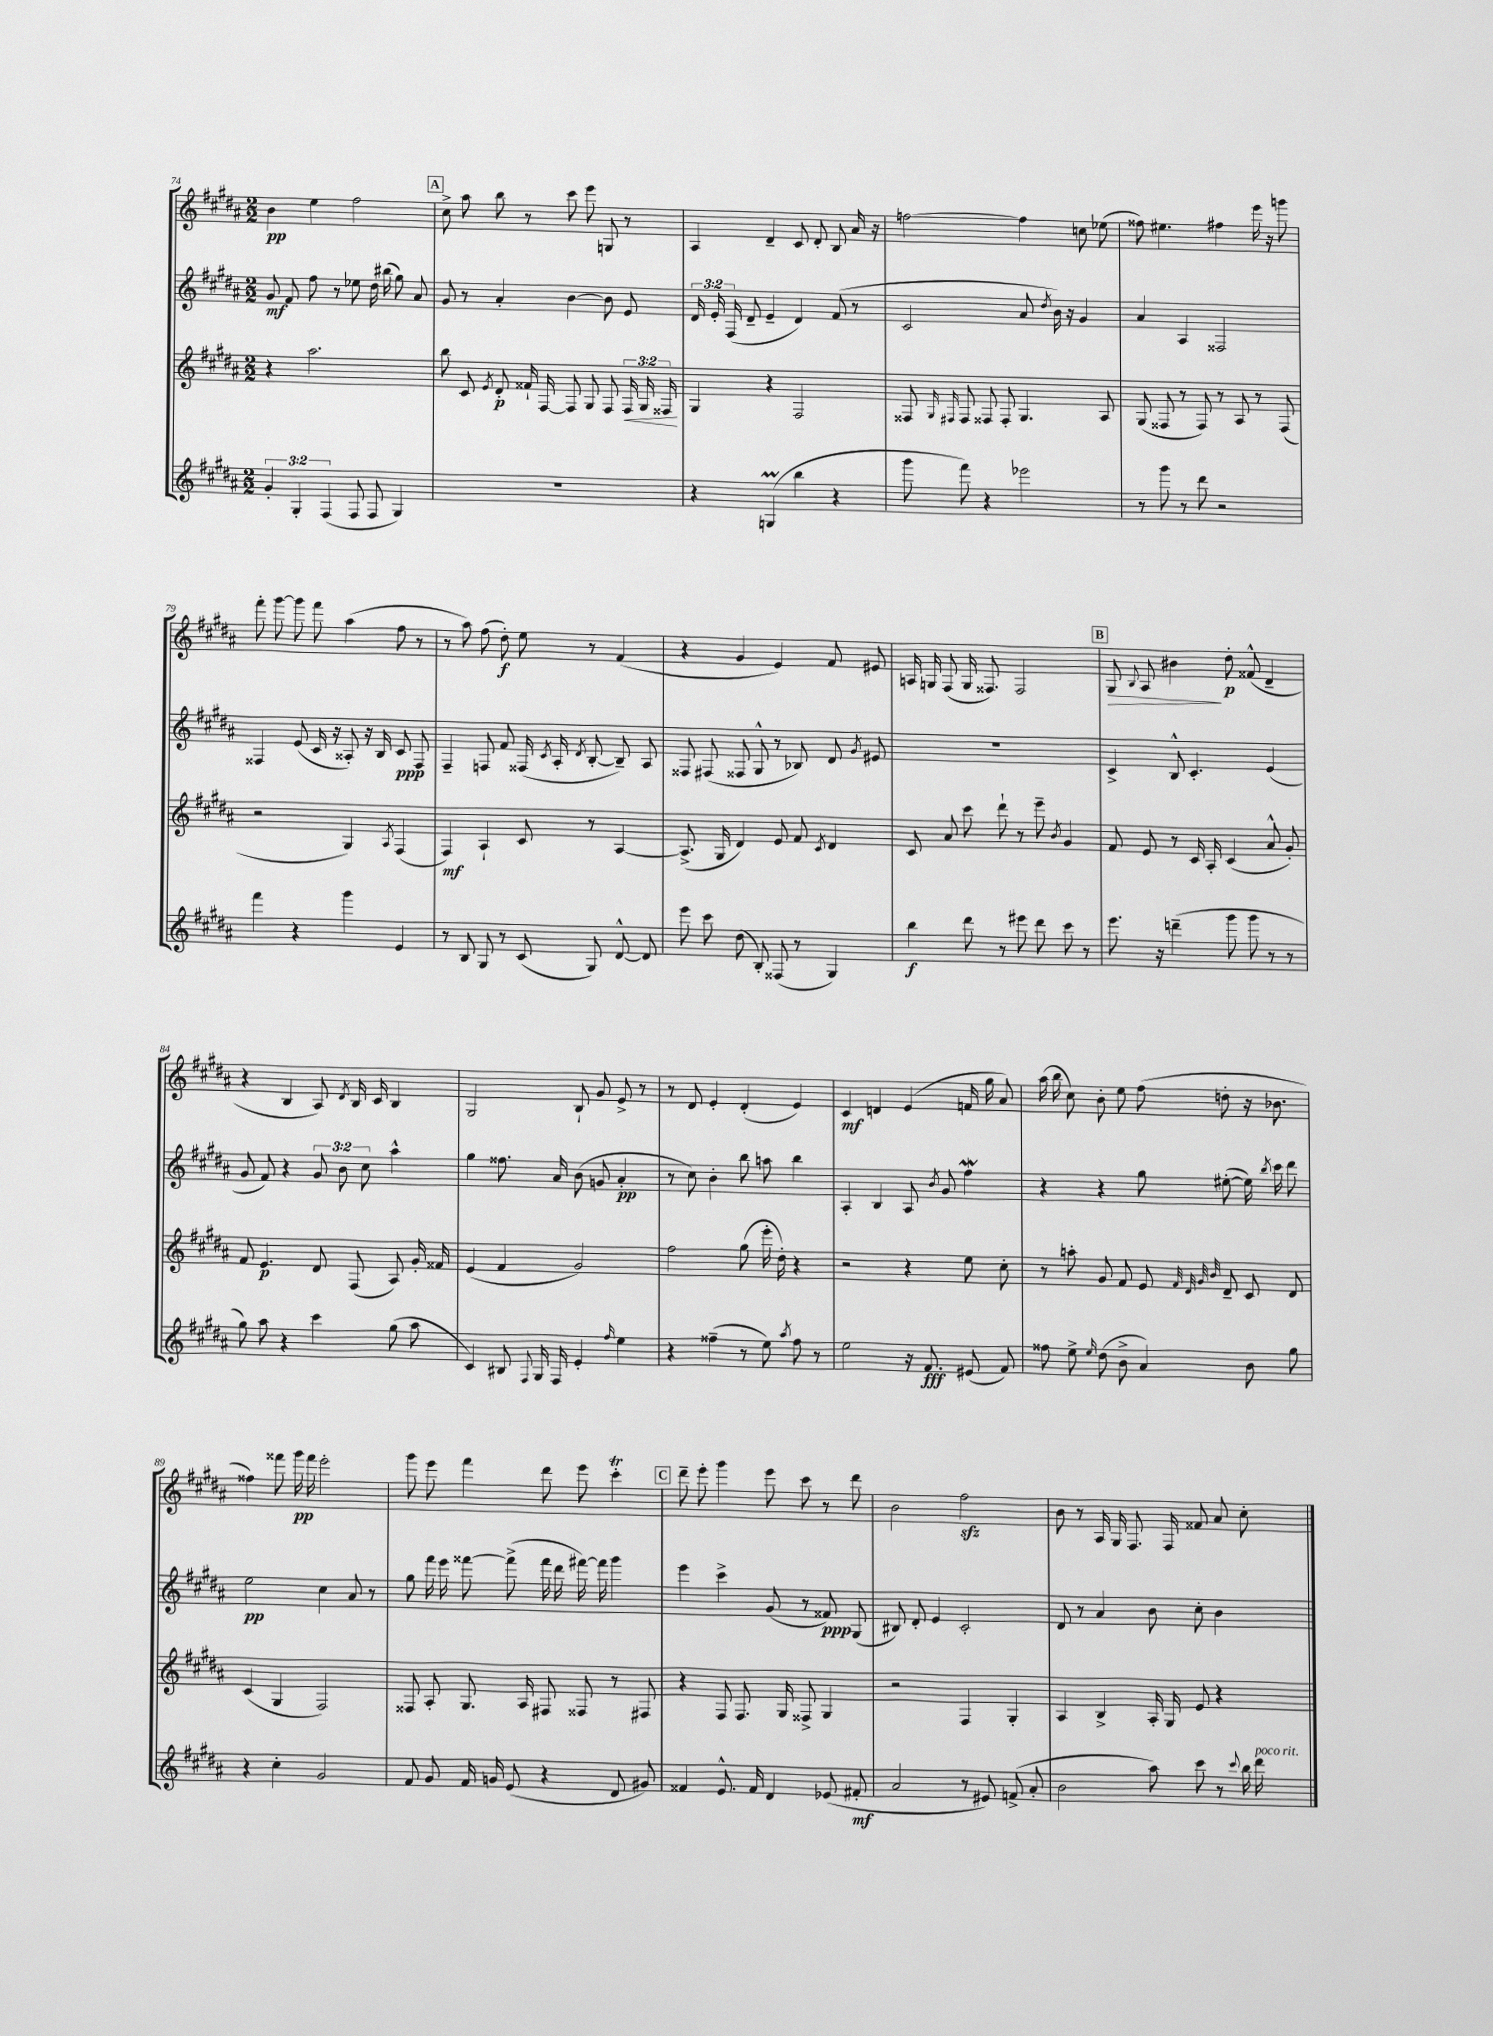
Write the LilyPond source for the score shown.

<<
\new StaffGroup <<
\new Staff = "s0" {
    \clef treble \key b \major \numericTimeSignature \time 2/2
    \autoBeamOff b'4\pp e''4 fis''2 |
    \mark \markup { \box "A" } cis''8-> ais''8 b''8 r8 cis'''8 e'''8 g8 r8 |
    ais4 dis'4-- cis'8 dis'8-. b8 ais'16 r16 |
    f''2~ f''4 c''8 ees''8( |
    fisis''8) eis''4. fis''4 e'''16 r16 g'''8 |
    fis'''8-. gis'''8~ gis'''8 fis'''8 ais''4( fis''8 r8 |
    r8 ais''8) fis''8( dis''8-.\f) e''8 r8 fis'4( |
    r4 gis'4 e'4) fis'8 eis'8 |
    a16 g16 fis8( g16 fisis8.) fisis2 |
    \mark \markup { \box "B" } gis8\> \appoggiatura { b8 } ais8 bis'4\! dis''8-.\p fisis'8-^( dis'4-- |
    r4 b4 ais8) \acciaccatura { dis'8 } b16 cis'16 b4 |
    gis2 b8-! gis'8 e'8-> r8 |
    r8 dis'8 e'4-. dis'4-.( e'4) |
    cis'4\mf d'4 e'4( f'16 gis''16 ais'8) |
    ais''16( b''16 cis''8) b'8-. e''8 fis''8( d''8-. r16 bes'8. |
    fisis''4) fisis'''8 gis'''16\pp fisis'''16 e'''2-. |
    gis'''8 e'''8 fis'''4 dis'''8 e'''8 cis'''4-.\trill |
    \mark \markup { \box "C" } dis'''8-- e'''8-. gis'''4 e'''8 cis'''8 r8 dis'''8 |
    b'2 fis''2\sfz |
    b'8 r8 ais16 gis16 fis8. fis16 fisis'8 ais'8 cis''8-. \bar "|." |
}
\new Staff = "s1" {
    \clef treble \key b \major \numericTimeSignature \time 2/2 \override Staff.TupletNumber.text = #tuplet-number::calc-fraction-text
    \autoBeamOff gis'8\mf fis'8 fis''8 r8 ees''8 dis''16 bis''16( gis''8) ais'8 |
    \mark \markup { \box "A" } gis'8 r8 ais'4-. b'4~ b'8 e'8 |
    \tuplet 3/2 { dis'16 e'16-. fis16( } dis'8-- e'4-- dis'4) fis'8( r8 |
    cis'2 ais'8 \acciaccatura { dis''8 } b'16) r16 gis'4 |
    ais'4 ais4 fisis2 |
    fisis4 e'8( cis'16 r16 aisis8-.) r16 b16 cis'8\ppp fisis8 |
    fis4-- f8 fis'8 fisis16( \acciaccatura { cis'8 } ais16-. \acciaccatura { dis'8 } b8~-. b8--) ais8 |
    fisis8 fis8( fisis8 gis8-^ r8 bes8) dis'8 \acciaccatura { gis'8 } eis'8 |
    R1 |
    \mark \markup { \box "B" } cis'4-> b8-^ cis'4.-. e'4( |
    gis'8 fis'8) r4 \tuplet 3/2 { gis'8 b'8 cis''8 } ais''4-^ |
    gis''4 fisis''8. ais'16 b'8( g'8 ais'4-.\pp |
    r8 cis''8) b'4-. b''8 a''8 b''4 |
    ais4-. b4 ais8 \acciaccatura { b'8 } gis'8 fis''4\mordent |
    r4 r4 gis''8 eis''8~-.( eis''16) \acciaccatura { b''8 } cis'''16 dis'''8 |
    e''2\pp cis''4 ais'8 r8 |
    gis''8 fis'''16 e'''16 fisis'''8~ fisis'''8->( fisis'''16 dis'''16 fis'''16~) fis'''16 gis'''4 |
    \mark \markup { \box "C" } e'''4 cis'''4-> gis'8( r8 fisis'8\ppp) gis8( |
    bis8) dis'8-. e'4 cis'2-. |
    dis'8 r8 ais'4 b'8 cis''8-. b'4 \bar "|." |
}
\new Staff = "s2" {
    \clef treble \key b \major \numericTimeSignature \time 2/2 \override Staff.TupletNumber.text = #tuplet-number::calc-fraction-text
    \autoBeamOff r4 ais''2. |
    \mark \markup { \box "A" } b''8 cis'8 \acciaccatura { e'8 } dis'8-.\p fisis'16-! fis16~ fis8 gis8 fis8 \tuplet 3/2 { fis16\< gis16 fisis16\! } |
    gis4 r4 fis2 |
    fisis8 \grace { gis16 fis16 } fis8 fisis8 fisis8-. gis4. ais8 |
    gis8( fisis8 r8 fisis8) r8 ais8 r8 fisis8( |
    r2 gis4) \acciaccatura { ais8 } fis4( |
    fis4\mf) ais4-! cis'8 r8 ais4~ |
    ais8.->( gis16 dis'4) e'8 fis'8 \acciaccatura { cis'8 } dis'4 |
    cis'8 ais'8 cis'''8 dis'''8-! r8 e'''8-- \acciaccatura { b'8 } gis'4 |
    \mark \markup { \box "B" } fis'8 e'8 r8 cis'16 ais16-. cis'4( ais'8-^ gis'8-.) |
    fis'8 e'4.\p dis'8 fis8( ais8) gis'16-. fisis'16 |
    e'4( fis'4 gis'2) |
    fis''2 gis''8( e'''16-. dis''16-.) r4 |
    r2 r4 e''8 cis''8-. |
    r8 a''8-. gis'8 fis'8 e'8 \grace { fis'32 dis'32 gis'32 b'32 } dis'8-- cis'8 dis'8 |
    cis'4( gis4 fis2) |
    fisis8 ais8-. gis8. ais16 fis8 fisis8 r8 fis8 |
    \mark \markup { \box "C" } r4 fis8 fis8. gis16 fisis8-> gis4 |
    r2 fis4 gis4-. |
    ais4 b4-> ais16-. gis16 e'8 r4 \bar "|." |
}
\new Staff = "s3" {
    \clef treble \key b \major \numericTimeSignature \time 2/2 \override Staff.TupletNumber.text = #tuplet-number::calc-fraction-text
    \autoBeamOff \tuplet 3/2 { gis'4-. gis4-. fis4( } fis8 fis8 gis4) |
    \mark \markup { \box "A" } R1 |
    r4 g4\prall( b''4 r4 |
    gis'''8 fis'''8) r4 ees'''2 |
    r8 gis'''8 r8 dis'''8 r2 |
    fis'''4 r4 gis'''4 e'4 |
    r8 b8 gis8 r8 cis'8( gis8) dis'8~-^ dis'8 |
    e'''8 cis'''8 dis''8( b8-.) fisis8( r8 gis4) |
    b''4\f dis'''8 r8 eis'''8 dis'''8 cis'''8 r8 |
    \mark \markup { \box "B" } e'''8. r16 d'''4--( gis'''8 gis'''8 r8 r8 |
    gis''8) ais''8 r4 cis'''4 gis''8( ais''8 |
    cis'4) bis8 \appoggiatura { fis8 } gis16 fis16 e'4-. \grace { fis''16 } e''4 |
    r4 fisis''4--( r8 e''8) \acciaccatura { ais''8 } fisis''8 r8 |
    e''2 r16 fis'8.\fff eis'8( fis'8) |
    fisis''8 e''8-> \grace { e''16 } dis''8( b'8-> ais'4) b'8 gis''8 |
    r4 cis''4-. gis'2 |
    fis'8 gis'8 fis'16 g'16 e'8( r4 dis'8 gis'8) |
    \mark \markup { \box "C" } fisis'4 e'8.-^ fisis'16 dis'4 ees'8( fis'8-.\mf |
    ais'2 r8 eis'8) f'8->( ais'8-. |
    b'2 ais''8) cis'''8 r8 \appoggiatura { cis'''8 } b''16 dis'''16^\markup { \italic "poco rit." } \bar "|." |
}
>>
>>
\layout { \context { \Score currentBarNumber = #74 } }
